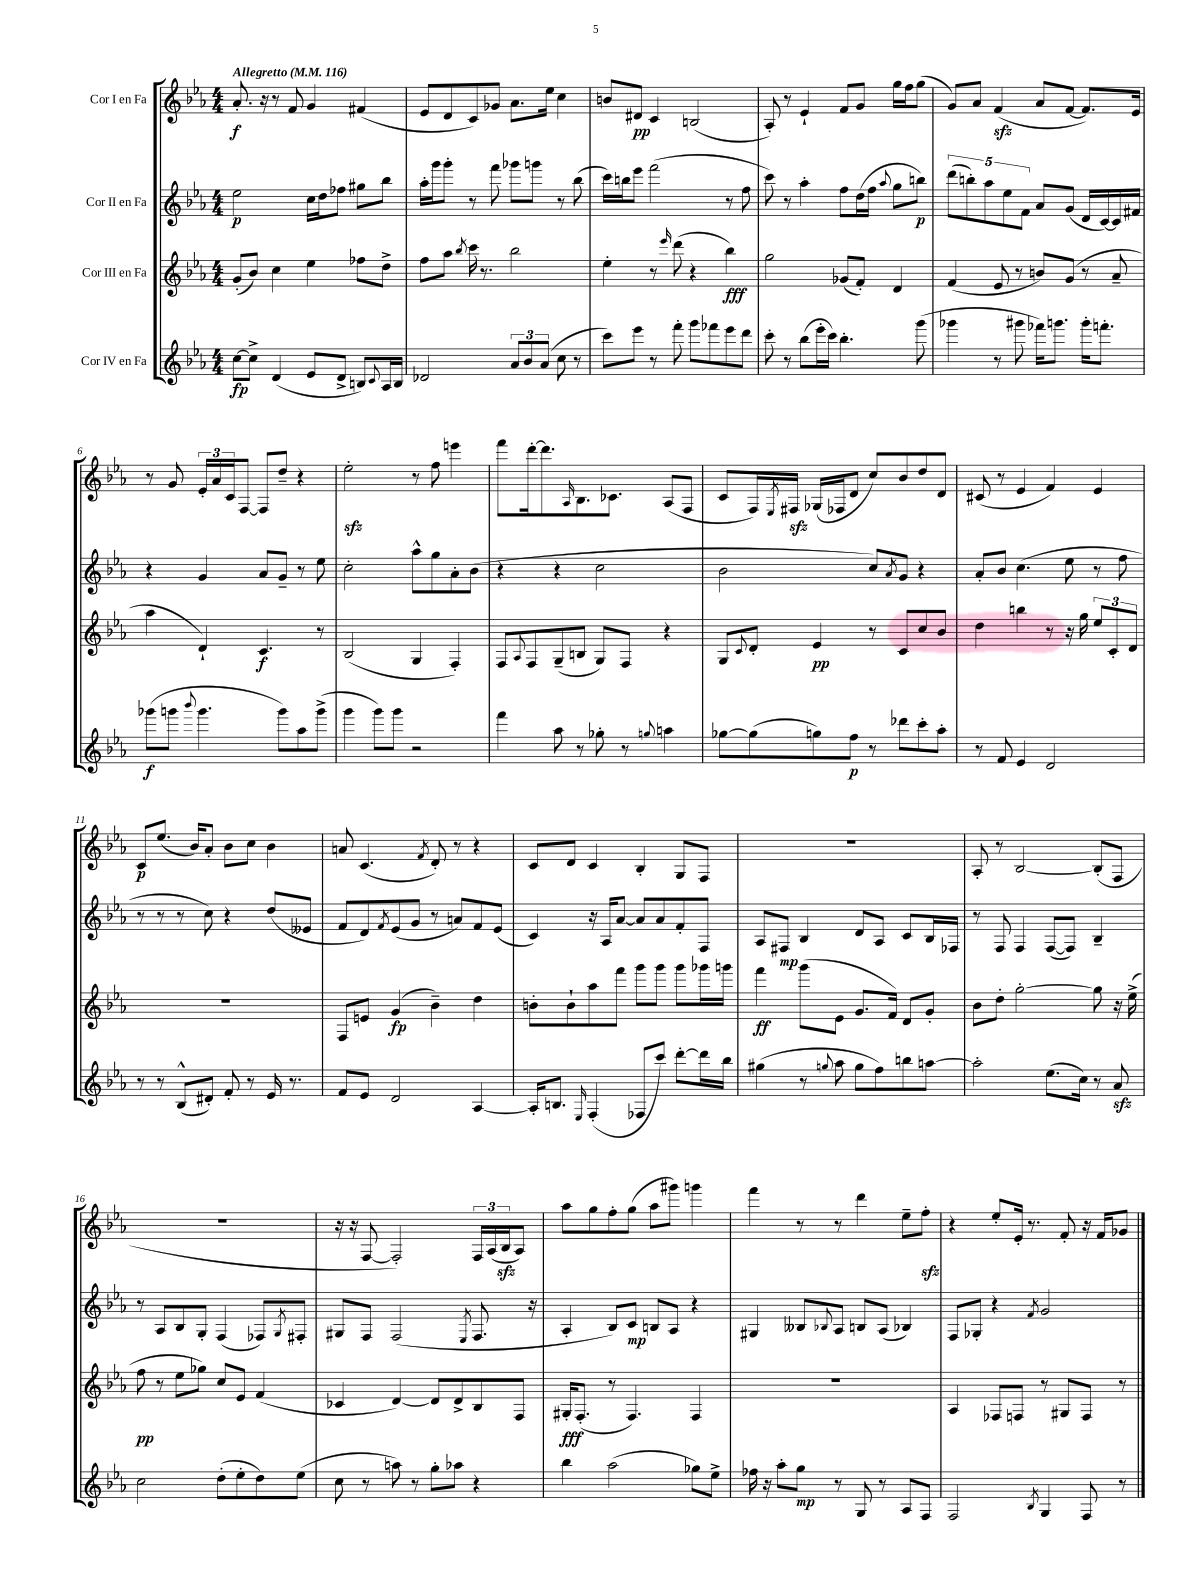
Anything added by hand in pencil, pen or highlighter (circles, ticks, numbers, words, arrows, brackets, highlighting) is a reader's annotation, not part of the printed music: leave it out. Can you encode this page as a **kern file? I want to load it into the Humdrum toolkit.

**kern	**dynam	**kern	**dynam	**kern	**dynam	**kern	**dynam
*part4	*part4	*part3	*part3	*part2	*part2	*part1	*part1
*staff4	*staff4	*staff3	*staff3	*staff2	*staff2	*staff1	*staff1
*I"Cor IV en Fa	*	*I"Cor III en Fa	*	*I"Cor II en Fa	*	*I"Cor I en Fa	*
*clefG2	*	*clefG2	*	*clefG2	*	*clefG2	*
*k[b-e-a-]	*	*k[b-e-a-]	*	*k[b-e-a-]	*	*k[b-e-a-]	*
*M4/4	*	*M4/4	*	*M4/4	*	*M4/4	*
*MM116	*	*MM116	*	*MM116	*	*MM116	*
=1	=1	=1	=1	=1	=1	=1	=1
!	!	!	!	!	!	!LO:TX:a:B:t=Allegretto	!
[8cc\L	fp	(8g'/L	.	2ee-\	p	8.a-'/	f
8cc^\J]	.	8b-/J)	.	.	.	.	.
.	.	.	.	.	.	16r	.
(4d/	.	4cc\	.	.	.	8r	.
.	.	.	.	.	.	8f/	.
8e-/L	.	4ee-\	.	16cc\LL	.	4g/	.
.	.	.	.	16dd\J	.	.	.
8d^/J	.	.	.	8ff-X\J	.	.	.
8Bn/L)	.	8ff-X\L	.	8gg#X\L	.	(4f#X/	.
8qqc/	.	.	.	.	.	.	.
16A-/L	.	8dd^\J	.	8bb-\J	.	.	.
16B/JJ	.	.	.	.	.	.	.
=2	=2	=2	=2	=2	=2	=2	=2
2d-X/	.	8ff\L	.	16aa-'\LL	.	8e-/L	.
.	.	.	.	16ggg\J	.	.	.
.	.	8aa-\J	.	8ggg'\J	.	8d/	.
.	.	8qbb-/	.	.	.	.	.
.	.	16ccc\	.	8r	.	8c/)	.
.	.	8.r	.	.	.	.	.
.	.	.	.	8fff\	.	8g-X/J	.
12a-/L	.	2bb-\	.	8ggg-X\L	.	8.a-\L	.
12b-/	.	.	.	.	.	.	.
.	.	.	.	8gggn\J	.	.	.
(12a-/J	.	.	.	.	.	.	.
.	.	.	.	.	.	16ee-\Jk	.
8cc\	.	.	.	8r	.	4cc\	.
8r	.	.	.	(8bb-\	.	.	.
=3	=3	=3	=3	=3	=3	=3	=3
8ccc\L)	.	4ee-'\	.	16ccc\LL)	.	8bn/L	.
.	.	.	.	16bbn\J	.	.	.
8eee-\J	.	.	.	8eee-\J	.	8d#X/J	pp
8r	.	8r	.	(2fff\	.	4c/	.
.	.	16qqeee-/	.	.	.	.	.
8fff'\	.	(8ddd\	.	.	.	.	.
8ggg\L	.	4r	.	.	.	(2Bn/	.
8fff-X\	.	.	.	.	.	.	.
8eee-\	.	4bb-\)	fff	8r	.	.	.
8ddd\J	.	.	.	8ff\	.	.	.
=4	=4	=4	=4	=4	=4	=4	=4
8ccc'\	.	2gg\	.	8ccc\)	.	8A-'/)	.
8r	.	.	.	8r	.	8r	.
(8bb-\L	.	.	.	4aa-'\	.	4e-`/	.
16eee-'\L	.	.	.	.	.	.	.
16ccc\JJ)	.	.	.	.	.	.	.
4.bb-'\	.	(8g-X/L	.	8ff\L	.	8f/L	.
.	.	8f'/J)	.	(16dd\L	.	8g/J	.
.	.	.	.	16ff\JJ	.	.	.
.	.	.	.	8qqaa-/	.	.	.
.	.	4d/	.	8gg\L	.	16gg\LL	.
.	.	.	.	.	.	16ff\J	.
(8ggg\	.	.	.	8bbn\J)	p	(8gg\J	.
=5	=5	=5	=5	=5	=5	=5	=5
4ggg-X\	.	(4f/	.	(10ddd\L	.	8g/L)	.
.	.	.	.	10bbn'\)	.	.	.
.	.	.	.	.	.	8a-/J	.
.	.	.	.	10aa-\	.	.	.
8r	.	8e-/	.	.	.	(4fzz/	.
.	.	.	.	10ee-\	.	.	.
8ggg#X\	.	8r	.	.	.	.	.
.	.	.	.	10f\J	.	.	.
16fff-X\KL)	.	8bn/L)	.	8a-/L	.	8a-/L	.
8.gggn\J	.	.	.	.	.	.	.
.	.	(8g/J	.	(8g/J	.	[8f/J	.
16ggg'\KL	.	8r	.	16d/LL	.	8.f/L])	.
8.fffn'\J	.	.	.	[16c/)	.	.	.
.	.	8a-~/	.	16c/]	.	.	.
.	.	.	.	16f#X/JJ	.	16e-/Jk	.
!!LO:LB:g=z
=6	=6	=6	=6	=6	=6	=6	=6
(8ggg-X\L	f	4aa-\	.	4r	.	8r	.
8gggn\J	.	.	.	.	.	8g/	.
8qqbbb-/	.	.	.	.	.	.	.
4.ggg\	.	4d`/)	.	4g/	.	24e-'/LL	.
.	.	.	.	.	.	24a-/	.
.	.	.	.	.	.	24c/J	.
.	.	.	.	.	.	[8F/J	.
.	.	4.c/	f	8a-/L	.	8F/L]	.
8ggg\L)	.	.	.	8g~/J	.	8dd~/J	.
8aa-\	.	.	.	8r	.	4r	.
(8ggg^\J	.	8r	.	8ee-\	.	.	.
=7	=7	=7	=7	=7	=7	=7	=7
4ggg\	.	(2B-/	.	2cc'\	.	2ee-zz'\	.
8ggg\L)	.	.	.	.	.	.	.
8ggg\J	.	.	.	.	.	.	.
2r	.	4G/	.	8aa-^^\L	.	8r	.
.	.	.	.	8gg\	.	8ff\	.
.	.	4F'/)	.	8a-'\	.	4eeen\	.
.	.	.	.	(8b-\J	.	.	.
=8	=8	=8	=8	=8	=8	=8	=8
4fff\	.	8F/L	.	4r	.	8fff\L	.
.	.	8qqA-/	.	.	.	.	.
.	.	8F/	.	.	.	[16ddd'\k	.
.	.	.	.	.	.	8.ddd\]	.
8aa-\	.	(8G~/	.	4r	.	.	.
.	.	.	.	.	.	16qqA-/	.
8r	.	8Bn/J	.	.	.	8.B-\	.
8gg-X'\	.	8G/L)	.	2cc\	.	.	.
.	.	.	.	.	.	8.c-X\J	.
8r	.	8F/J	.	.	.	.	.
8qqggn/	.	.	.	.	.	.	.
4aan\	.	4r	.	.	.	(8A-/L	.
.	.	.	.	.	.	8F/J	.
=9	=9	=9	=9	=9	=9	=9	=9
[8gg-X\L	.	8G/L	.	2b-\	.	8c/L	.
.	.	8qqc/	.	.	.	.	.
(8gg-\]	.	8d'/J	.	.	.	16F/L)	.
.	.	.	.	.	.	8qE-/	.
.	.	.	.	.	.	16F#Xzz/JJ	.
8ggn\)	.	4e-/	pp	.	.	(16G-X/LL	.
.	.	.	.	.	.	16F-X/J	.
8ff\J	p	.	.	.	.	8d/J	.
8r	.	8r	.	8cc/L)	.	8cc/L)	.
.	.	.	.	8qa-/	.	.	.
8ddd-X\L	.	8c/L	.	8g/J	.	8b-/	.
8ccc'\	.	8cc/	.	4r	.	8dd/	.
8aa-'\J	.	8b-/J	.	.	.	8d/J	.
=10	=10	=10	=10	=10	=10	=10	=10
8r	.	4dd\	.	8a-'/L	.	(8c#X/	.
8f/	.	.	.	8b-/J	.	8r	.
4e-/	.	4bbn\	.	(4.cc\	.	4e-/	.
2d/	.	8r	.	.	.	4f/)	.
.	.	16r	.	8ee-\	.	.	.
.	.	16gg\	.	.	.	.	.
.	.	12ee-/L	.	8r	.	4e-/	.
.	.	12c'/	.	.	.	.	.
.	.	.	.	8ff\	.	.	.
.	.	12d/J	.	.	.	.	.
!!LO:LB:g=z
=11	=11	=11	=11	=11	=11	=11	=11
8r	.	1r	.	8r	.	8c/L	p
8r	.	.	.	8r	.	(8.ee-/J	.
(8B-^^/L	.	.	.	8r	.	.	.
.	.	.	.	.	.	16b-/KL)	.
8d#X'/J)	.	.	.	8cc\)	.	8a-'/J	.
8f'/	.	.	.	4r	.	8b-\L	.
8r	.	.	.	.	.	8cc\J	.
16e-/	.	.	.	(8dd/L	.	4b-\	.
8.r	.	.	.	.	.	.	.
.	.	.	.	8e--X/J	.	.	.
=12	=12	=12	=12	=12	=12	=12	=12
8f/L	.	8F/L	.	8f/L	.	8an/	.
8e-/J	.	8en/J	.	8d/)	.	(4.c/	.
.	.	.	.	8qf/	.	.	.
2d/	.	(4g/	fp	(8e-/	.	.	.
.	.	.	.	8g/J	.	.	.
.	.	.	.	.	.	8qf/	.
.	.	4b-~\)	.	8r	.	8d'/)	.
.	.	.	.	8an/L)	.	8r	.
[4A-/	.	4dd\	.	8f/	.	4r	.
.	.	.	.	(8e-/J	.	.	.
=13	=13	=13	=13	=13	=13	=13	=13
16A-'/KL]	.	8bn'\L	.	4c/)	.	8c/L	.
8.Bn/J	.	.	.	.	.	.	.
.	.	8b`\	.	.	.	8d/J	.
16qqE-/	.	.	.	.	.	.	.
(4F'/	.	8aa-\	.	16r	.	4c/	.
.	.	.	.	16A-/KL	.	.	.
.	.	8fff\J	.	[8a-/J	.	.	.
8F-X/L	.	8ggg\L	.	8a-/L]	.	4B-'/	.
8ccc/J)	.	8ggg\J	.	8a-/	.	.	.
[8ddd'\L	.	8ggg\L	.	8f'/	.	8G/L	.
16ddd\L]	.	16ggg-X\L	.	8F/J	.	8F/J	.
16bb-\JJ	.	16gggn\JJ	.	.	.	.	.
=14	=14	=14	=14	=14	=14	=14	=14
(4gg#X\	.	4fff\	ff	8A-/L	.	1r	.
.	.	.	.	8F#X/J	mp	.	.
8r	.	(8ggg\L	.	4B-/	.	.	.
8qqggn/	.	.	.	.	.	.	.
8aa-\	.	8e-\J	.	.	.	.	.
8gg\L	.	8.g/L	.	8d/L	.	.	.
8ff\)	.	.	.	8A-/J	.	.	.
.	.	16f/Jk)	.	.	.	.	.
8bbn\	.	8d/L	.	8c/L	.	.	.
[8aan\J	.	8g'/J	.	16B-/L	.	.	.
.	.	.	.	16F-X/JJ	.	.	.
=15	=15	=15	=15	=15	=15	=15	=15
2aa'\]	.	8b-\L	.	8r	.	8A-'/	.
.	.	8dd'\J	.	8F/	.	8r	.
.	.	[2gg'\	.	4F/	.	[2B-/	.
(8.ee-\L	.	.	.	([8F/L	.	.	.
.	.	.	.	8F/J])	.	.	.
16cc\Jk)	.	.	.	.	.	.	.
8r	.	8gg\]	.	4B-~/	.	(8B-'/L]	.
8a-zz/	.	16r	.	.	.	8F/J	.
.	.	(16ee-^\	.	.	.	.	.
!!LO:LB:g=z
=16	=16	=16	=16	=16	=16	=16	=16
2cc\	.	8ff\	pp	8r	.	1r	.
.	.	8r	.	8A-/L	.	.	.
.	.	8ee-\L	.	8B-/	.	.	.
.	.	8gg-X\J)	.	8G'/J	.	.	.
(8dd'\L	.	8cc/L	.	(4F/	.	.	.
8ee-'\	.	8e-/J	.	.	.	.	.
8dd\)	.	(4f/	.	8F-X/L)	.	.	.
.	.	.	.	8qG/	.	.	.
(8ee-\J	.	.	.	8F#X'/J	.	.	.
=17	=17	=17	=17	=17	=17	=17	=17
8cc\	.	4c-X/	.	8G#X/L	.	16r	.
.	.	.	.	.	.	16r	.
8r	.	.	.	8F/J	.	[8F/	.
8aan\)	.	[4d/)	.	(2F/	.	2F'/])	.
8r	.	.	.	.	.	.	.
8gg'\L	.	8d/L]	.	.	.	.	.
8aa-X\J	.	8d^/	.	.	.	.	.
.	.	.	.	8qE-/	.	.	.
4r	.	8B-/	.	8.F/	.	24F/LL	.
.	.	.	.	.	.	(24A-/	.
.	.	.	.	.	.	24B-zz/J	.
.	.	8F/J	.	.	.	8A-/J)	.
.	.	.	.	16r	.	.	.
=18	=18	=18	=18	=18	=18	=18	=18
4bb-\	.	16G#X'/KL	fff	4A-'/	.	8aa-\L	.
.	.	(8.F'/J	.	.	.	.	.
.	.	.	.	.	.	8gg\	.
(2aa-\	.	8r	.	8B-/L)	.	8ff'\	.
.	.	4.F/)	.	8c/J	mp	(8gg\J	.
.	.	.	.	8Bn/L	.	8aa-\L	.
.	.	.	.	8A-/J	.	8ggg#X\J)	.
8gg-X\L)	.	4F/	.	4r	.	4gggn\	.
8ee-^\J	.	.	.	.	.	.	.
=19	=19	=19	=19	=19	=19	=19	=19
16ff-X\	.	1r	.	4G#X/	.	4fff\	.
16r	.	.	.	.	.	.	.
8aa-'\L	.	.	.	.	.	.	.
8gg\J	mp	.	.	8B--X/L	.	8r	.
.	.	.	.	8qqB-X/	.	.	.
8r	.	.	.	8A-/J	.	8r	.
8G/	.	.	.	8Bn/L	.	4ddd\	.
8r	.	.	.	(8A-/J	.	.	.
8A-/L	.	.	.	4B-X/)	.	8ee-~\L	.
8F/J	.	.	.	.	.	8ffzz'\J	.
=20	=20	=20	=20	=20	=20	=20	=20
2F/	.	4A-/	.	8F/L	.	4r	.
.	.	.	.	8G-X'/J	.	.	.
.	.	8F-X/L	.	4r	.	8ee-'/L	.
.	.	8Fn/J	.	.	.	16e-'/Jk	.
.	.	.	.	.	.	8.r	.
8qB-/	.	.	.	8qf/	.	.	.
4G/	.	8r	.	2g/	.	.	.
.	.	8G#X/L	.	.	.	8f'/	.
8F/	.	8F/J	.	.	.	16r	.
.	.	.	.	.	.	16f/KL	.
8r	.	8r	.	.	.	8g-X/J	.
==	==	==	==	==	==	==	==
*-	*-	*-	*-	*-	*-	*-	*-
